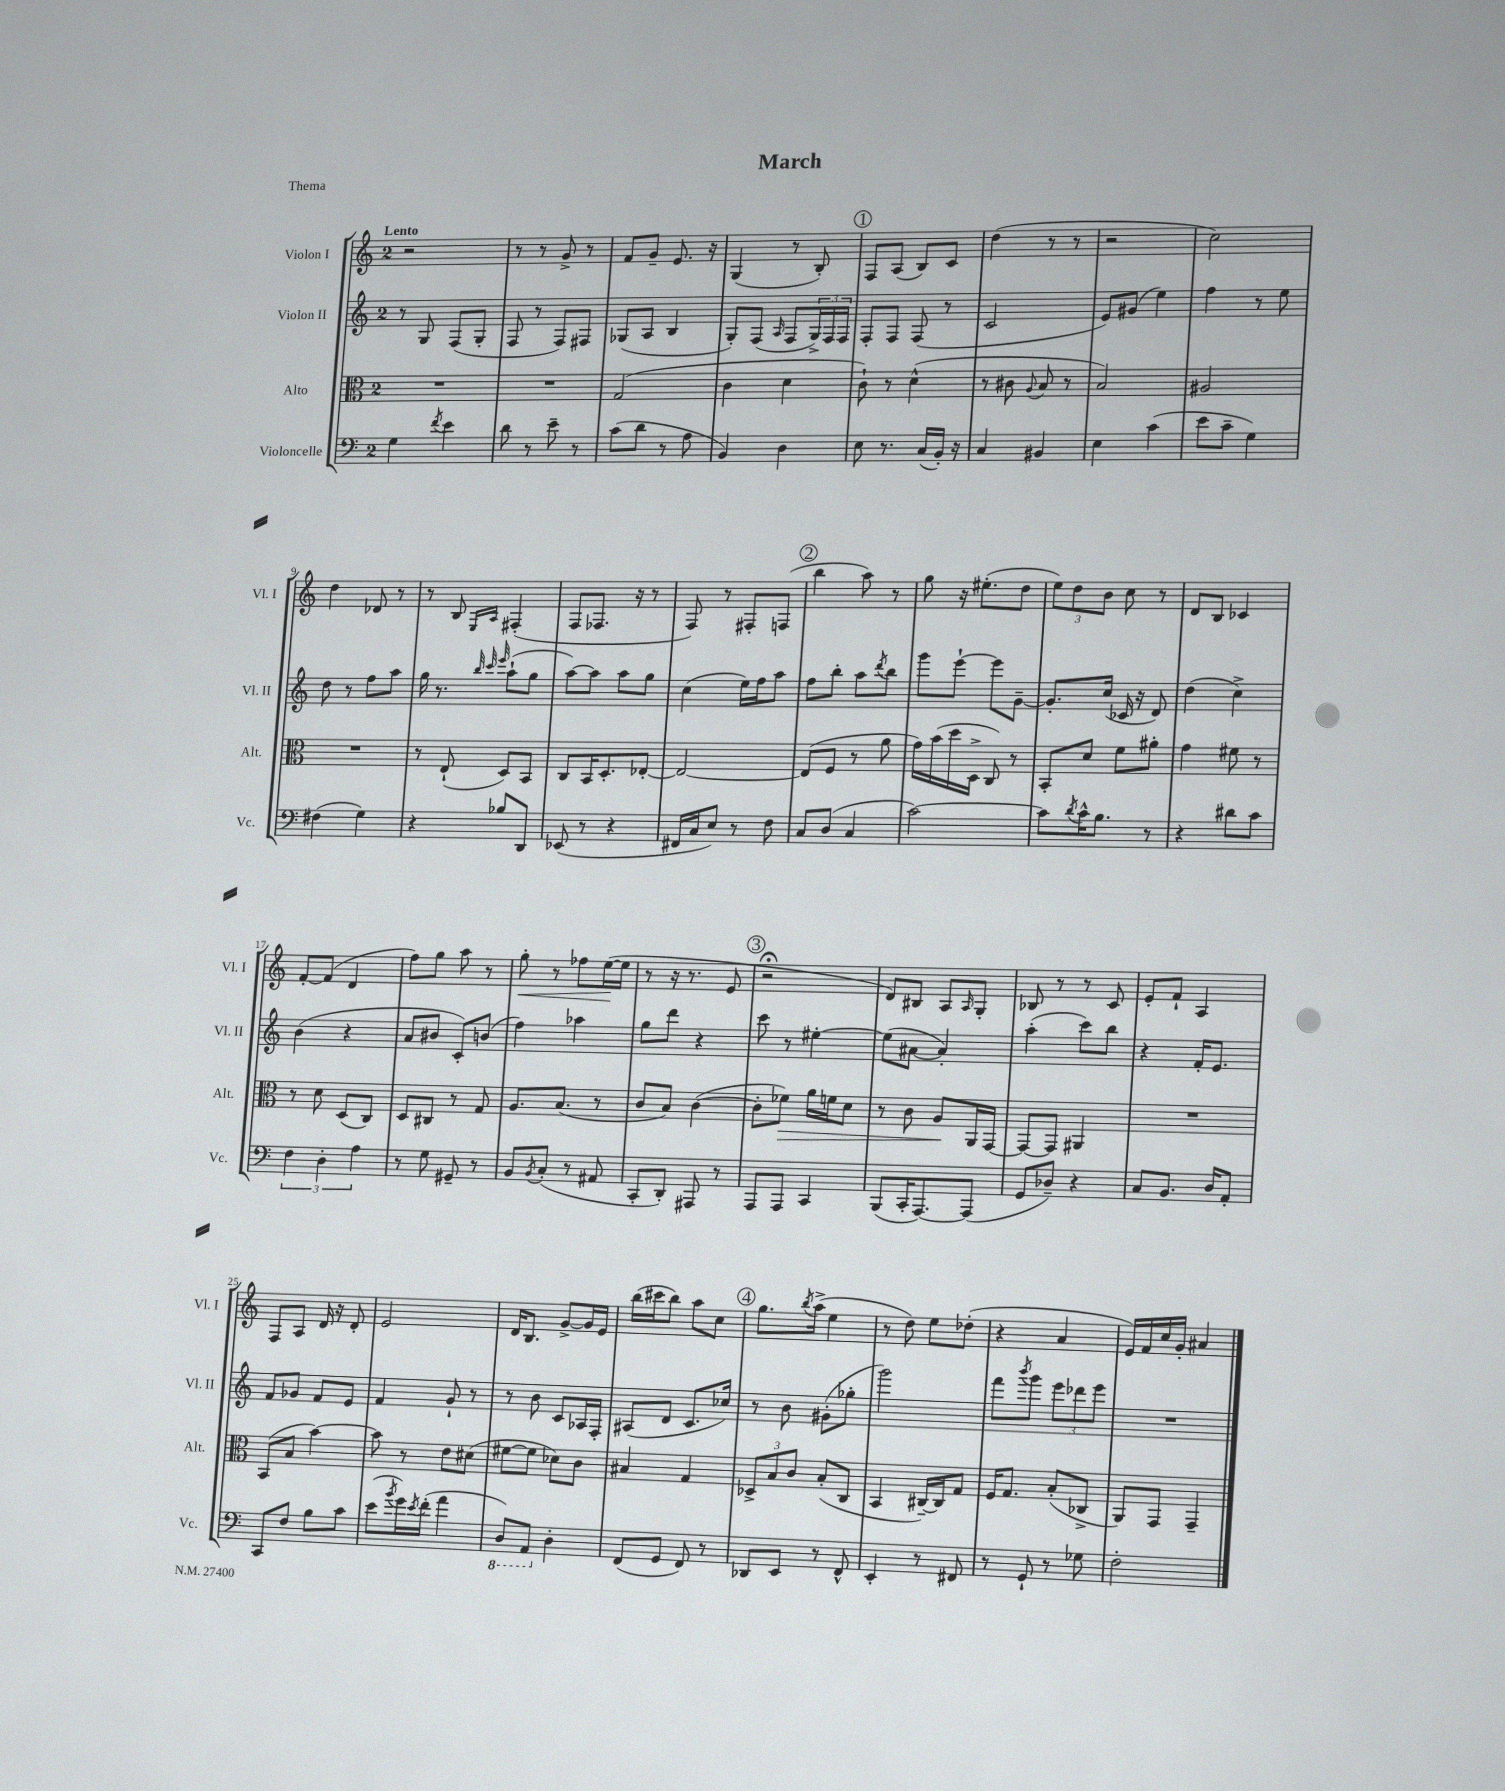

**kern	**kern	**dynam	**kern	**kern	**dynam
*part4	*part3	*part3	*part2	*part1	*part1
*staff4	*staff3	*staff3	*staff2	*staff1	*staff1
*I"Violoncelle	*I"Alto	*	*I"Violon II	*I"Violon I	*
*I'Vc.	*I'Alt.	*	*I'Vl. II	*I'Vl. I	*
*clefF4	*clefC3	*	*clefG2	*clefG2	*
*k[]	*k[]	*	*k[]	*k[]	*
*M2/4	*M2/4	*	*M2/4	*M2/4	*
=1	=1	=1	=1	=1	=1
!	!	!	!	!LO:TX:a:B:t=Lento	!
4G\	2r	.	8r	2r	.
.	.	.	8G/	.	.
8qf/	.	.	.	.	.
4e\	.	.	(8F/L	.	.
.	.	.	8G'/J	.	.
=2	=2	=2	=2	=2	=2
8d\	2r	.	8F/	8r	.
8r	.	.	8r	8r	.
8e~\	.	.	8F/L)	8g^/	.
8r	.	.	8F#X/J	8r	.
=3	=3	=3	=3	=3	=3
(8c\L	(2G/	.	(8G-X/L	8f/L	.
8d\J	.	.	8A/J	8g~/J	.
8r	.	.	4B/	8.e/	.
8A\	.	.	.	.	.
.	.	.	.	16r	.
=4	=4	=4	=4	=4	=4
4BB/)	4c\	.	8G'/L)	(4G/	.
.	.	.	(8F/J	.	.
.	.	.	16qqA/	.	.
4D\	4d\	.	8F/L	8r	.
.	.	.	24G^/L)	8B'/)	.
.	.	.	24F/	.	.
.	.	.	24F/JJ	.	.
!!LO:REH:place=s1:t=1
=5	=5	=5	=5	=5	=5
8E\	8c`\)	.	8F'/L	8F/L	.
8.r	8r	.	8F/J	(8A/J	.
.	(4d^^\	.	(8F/	8B/L)	.
(16C/LL	.	.	.	.	.
16BB'/JJ)	.	.	8r	8c/J	.
16r	.	.	.	.	.
=6	=6	=6	=6	=6	=6
4C/	8r	.	2c/	(4dd\	.
.	8c#X\	.	.	.	.
.	8qqA/	.	.	.	.
4BB#X/	8B/	.	.	8r	.
.	8r	.	.	8r	.
=7	=7	=7	=7	=7	=7
4E\	2B/)	.	8e/L)	2r	.
.	.	.	(8g#X/J	.	.
(4c\	.	.	4ee\)	.	.
=8	=8	=8	=8	=8	=8
8e\L	2A#X/	.	4ff\	2cc\)	.
8c~\J	.	.	.	.	.
4G\)	.	.	8r	.	.
.	.	.	8ee\	.	.
!!LO:LB:g=z
=9	=9	=9	=9	=9	=9
(4F#X\	2r	.	8dd\	4dd\	.
.	.	.	8r	.	.
4G\)	.	.	8ff\L	8d-X/	.
.	.	.	8aa\J	8r	.
=10	=10	=10	=10	=10	=10
4r	8r	.	16gg\	8r	.
.	.	.	8.r	.	.
.	(8E`/	.	.	8B/	.
.	.	.	32qqbb/	.	.
.	.	.	32qqccc/	16qqE/LL	.
.	.	.	32qqeee/	16qqA/JJ	.
8B-X/L	8D/L)	.	(8aa`\L	(4F#X'/	.
8DD/J	8BB/J	.	8gg\J	.	.
=11	=11	=11	=11	=11	=11
(8EE-X/	8C/L	.	[8aa\L)	8F/L	.
8r	16BB/K	.	8aa\J]	8.F-X/J	.
.	8.D'/	.	.	.	.
4r	.	.	8aa\L	.	.
.	.	.	.	16r	.
.	[8E-X'/J	.	8gg\J	8r	.
=12	=12	=12	=12	=12	=12
16FF#X/LL	2E-/_	.	(4cc\	8F/)	.
16C/J	.	.	.	.	.
8E/J)	.	.	.	8r	.
8r	.	.	16ee\LL)	8F#X'/L	.
.	.	.	16ff\J	.	.
8F\	.	.	8aa\J	(8Fn/J	.
!!LO:REH:place=s1:t=2
=13	=13	=13	=13	=13	=13
8C/L	(8E-/L]	.	8ff\L	4bb\	.
(8D/J	8F/J	.	8bb'\J	.	.
4C/	8r	.	8aa\L	8aa\)	.
.	.	.	8qddd/	.	.
.	8a\	.	8bb\J	8r	.
=14	=14	=14	=14	=14	=14
[2c\)	16g\LL)	.	8ggg\L	8gg\	.
.	(16b\	.	.	.	.
.	16dd\	.	[8eee`\J	16r	.
.	16D^\JJ	.	.	(8.ee#X'\L	.
.	8C/)	.	8eee\L]	.	.
.	8r	.	[8g~\J	8dd\J	.
=15	=15	=15	=15	=15	=15
8c\L]	8BB'/L	.	8.g'/L]	12ee\L)	.
.	.	.	.	12dd\	.
8qd/	.	.	.	.	.
16c^^\K	8d/J	.	.	.	.
.	.	.	.	12b\J	.
8.B\J	.	.	(16cc/Jk	.	.
.	8f\L	.	16c-X/	8cc\	.
.	.	.	16r	.	.
8r	8a#X'\J	.	8d/)	8r	.
=16	=16	=16	=16	=16	=16
4r	4g\	.	(4dd\	8d/L	.
.	.	.	.	8B/J	.
8d#X\L	8f#X\	.	4cc^\)	4c-X/	.
8c\J	8r	.	.	.	.
!!LO:LB:g=z
=17	=17	=17	=17	=17	=17
6F\	8r	.	(4b\	[8f'/L	.
.	8d\	.	.	(8f/J]	.
6D'\	.	.	.	.	.
.	(8D/L	.	4r	4d/	.
6A\	.	.	.	.	.
.	8C/J)	.	.	.	.
=18	=18	=18	=18	=18	=18
8r	8D/L	.	8a/L	8ff\L)	.
8G\	8C#X/J	.	8b#X/J	8gg\J	.
8GG#X~/	8r	.	8c'/L)	8aa\	.
8r	8G/	.	(8bn/J	8r	.
=19	=19	=19	=19	=19	=19
!	!	!	!	!	!LO:HP:b
8BB/L	8.A/L	.	4ff\)	8gg'\	<
8qBB/	.	.	.	.	.
(8C'/J	.	.	.	8r	.
.	(8.B/J	.	.	.	.
8r	.	.	4aa-X\	8ff-X\L	.
8AA#X/	8r	.	.	([16ee\L	.
.	.	.	.	16ee\JJ]	[
=20	=20	=20	=20	=20	=20
8CC'/L	8c/L	.	8gg\L	8r	.
8DD'/J)	8B/J)	.	8ddd\J	16r	.
.	.	.	.	8.r	.
8AAA#X/	([4c\	.	4r	.	.
8r	.	.	.	8e/	.
!!LO:REH:place=s1:t=3
=21	=21	=21	=21	=21	=21
8AAA/L	8c'\L]	.	8ccc\	2r;<	.
!	!	!LO:HP:b	!	!	!
8AAA/J	8f-X\J)	>	8r	.	.
4CC/	16a\LL	.	[4ee#X'\	.	.
.	16fn\J	.	.	.	.
.	8d\J	.	.	.	.
=22	=22	=22	=22	=22	=22
(8BBB/L	8r	.	(8ee#\L]	8d/L)	.
16CC'/K	8c\	.	[8a#X\J	8B#X/J	.
[8.AAA/)	.	.	.	.	.
.	8A/L	.	4a#'/])	8A/L	.
.	.	.	.	16qqA/	.
(8AAA/J]	16AA/L	]	.	8G'/J	.
.	[16GG/JJ	.	.	.	.
=23	=23	=23	=23	=23	=23
8GG/L	8GG/L_	.	(4aa'\	8B-X/	.
8D-X~/J)	8GG/J]	.	.	8r	.
4r	4AA#X/	.	8ccc\L)	8r	.
.	.	.	8bb\J	8c/	.
=24	=24	=24	=24	=24	=24
8C/L	2r	.	4r	8e'/L	.
8.BB/J	.	.	.	8f`/J	.
.	.	.	16f'/KL	4A/	.
16D/KL	.	.	8.e/J	.	.
8AA'/J	.	.	.	.	.
!!LO:LB:g=z
=25	=25	=25	=25	=25	=25
8CC/L	(8BB/L	.	8f/L	8F/L	.
8F/J	8B/J	.	8g-X/J	8A/J	.
8B\L	[4b\)	.	8f/L	16d/	.
.	.	.	.	16r	.
8c\J	.	.	8e/J	8d'/	.
=26	=26	=26	=26	=26	=26
(8e\L	8b\]	.	4f/	2e/	.
8qb/	.	.	.	.	.
16g\L)	8r	.	.	.	.
8qe/	.	.	.	.	.
(16f'\JJ	.	.	.	.	.
4a\	8e\L	.	8g`/	.	.
.	(8d#X\J	.	8r	.	.
=27	=27	=27	=27	=27	=27
*8ba	*	*	*	*	*
8DD/L)	[8f#X\L	.	8r	16d/KL	.
.	.	.	.	8.B/J	.
8AAA/J	8f#\J]	.	8b\	.	.
*X8ba	*	*	*	*	*
4D'\	8d-X\L)	.	8c/L	[8g^/L	.
.	8c\J	.	16A-X/L	16g/L]	.
.	.	.	16F'/JJ	16e/JJ	.
=28	=28	=28	=28	=28	=28
(8FF/L	4B#X/	.	(8A#X/L	(16bb\LL	.
.	.	.	.	16ccc#X\J	.
8GG/J	.	.	8d/J	8bb\J)	.
8FF/)	4G/	.	8.c/L	8aa\L	.
8r	.	.	.	8cc\J	.
.	.	.	16cc-X/Jk)	.	.
!!LO:REH:place=s1:t=4
=29	=29	=29	=29	=29	=29
8DD-X/L	12D-X^/L	.	8r	8.gg\L	.
.	12B/	.	.	.	.
8EE/J	.	.	8b\	.	.
.	12c/J	.	.	.	.
.	.	.	.	8qbb/	.
.	.	.	.	(16aa^\Jk	.
8r	(8B'/L	.	(8g#X'\L	4ee\	.
8FF^^/	8C/J	.	8gg-X'\J	.	.
=30	=30	=30	=30	=30	=30
4EE'/	4BB/	.	2ggg\)	8r	.
.	.	.	.	8dd\)	.
8r	[16C#X~/LL)	.	.	8ee\L	.
.	16C#/J]	.	.	.	.
8FF#X/	8G/J	.	.	(8dd-X'\J	.
=31	=31	=31	=31	=31	=31
8r	16F/KL	.	8fff\L	4r	.
.	8.G/J	.	.	.	.
.	.	.	8qbbb/	.	.
8GG`/	.	.	8ggg\J	.	.
8r	(8B'/L	.	12eee\L	4a/	.
.	.	.	12ddd-X\	.	.
8G-X\	8C-X^/J	.	.	.	.
.	.	.	12eee\J	.	.
=32	=32	=32	=32	=32	=32
2F'\	8AA/L)	.	2r	16e/LL)	.
.	.	.	.	16f/	.
.	8GG/J	.	.	16cc/	.
.	.	.	.	16g'/JJ	.
.	4GG~/	.	.	4a#X/	.
==	==	==	==	==	==
*-	*-	*-	*-	*-	*-
